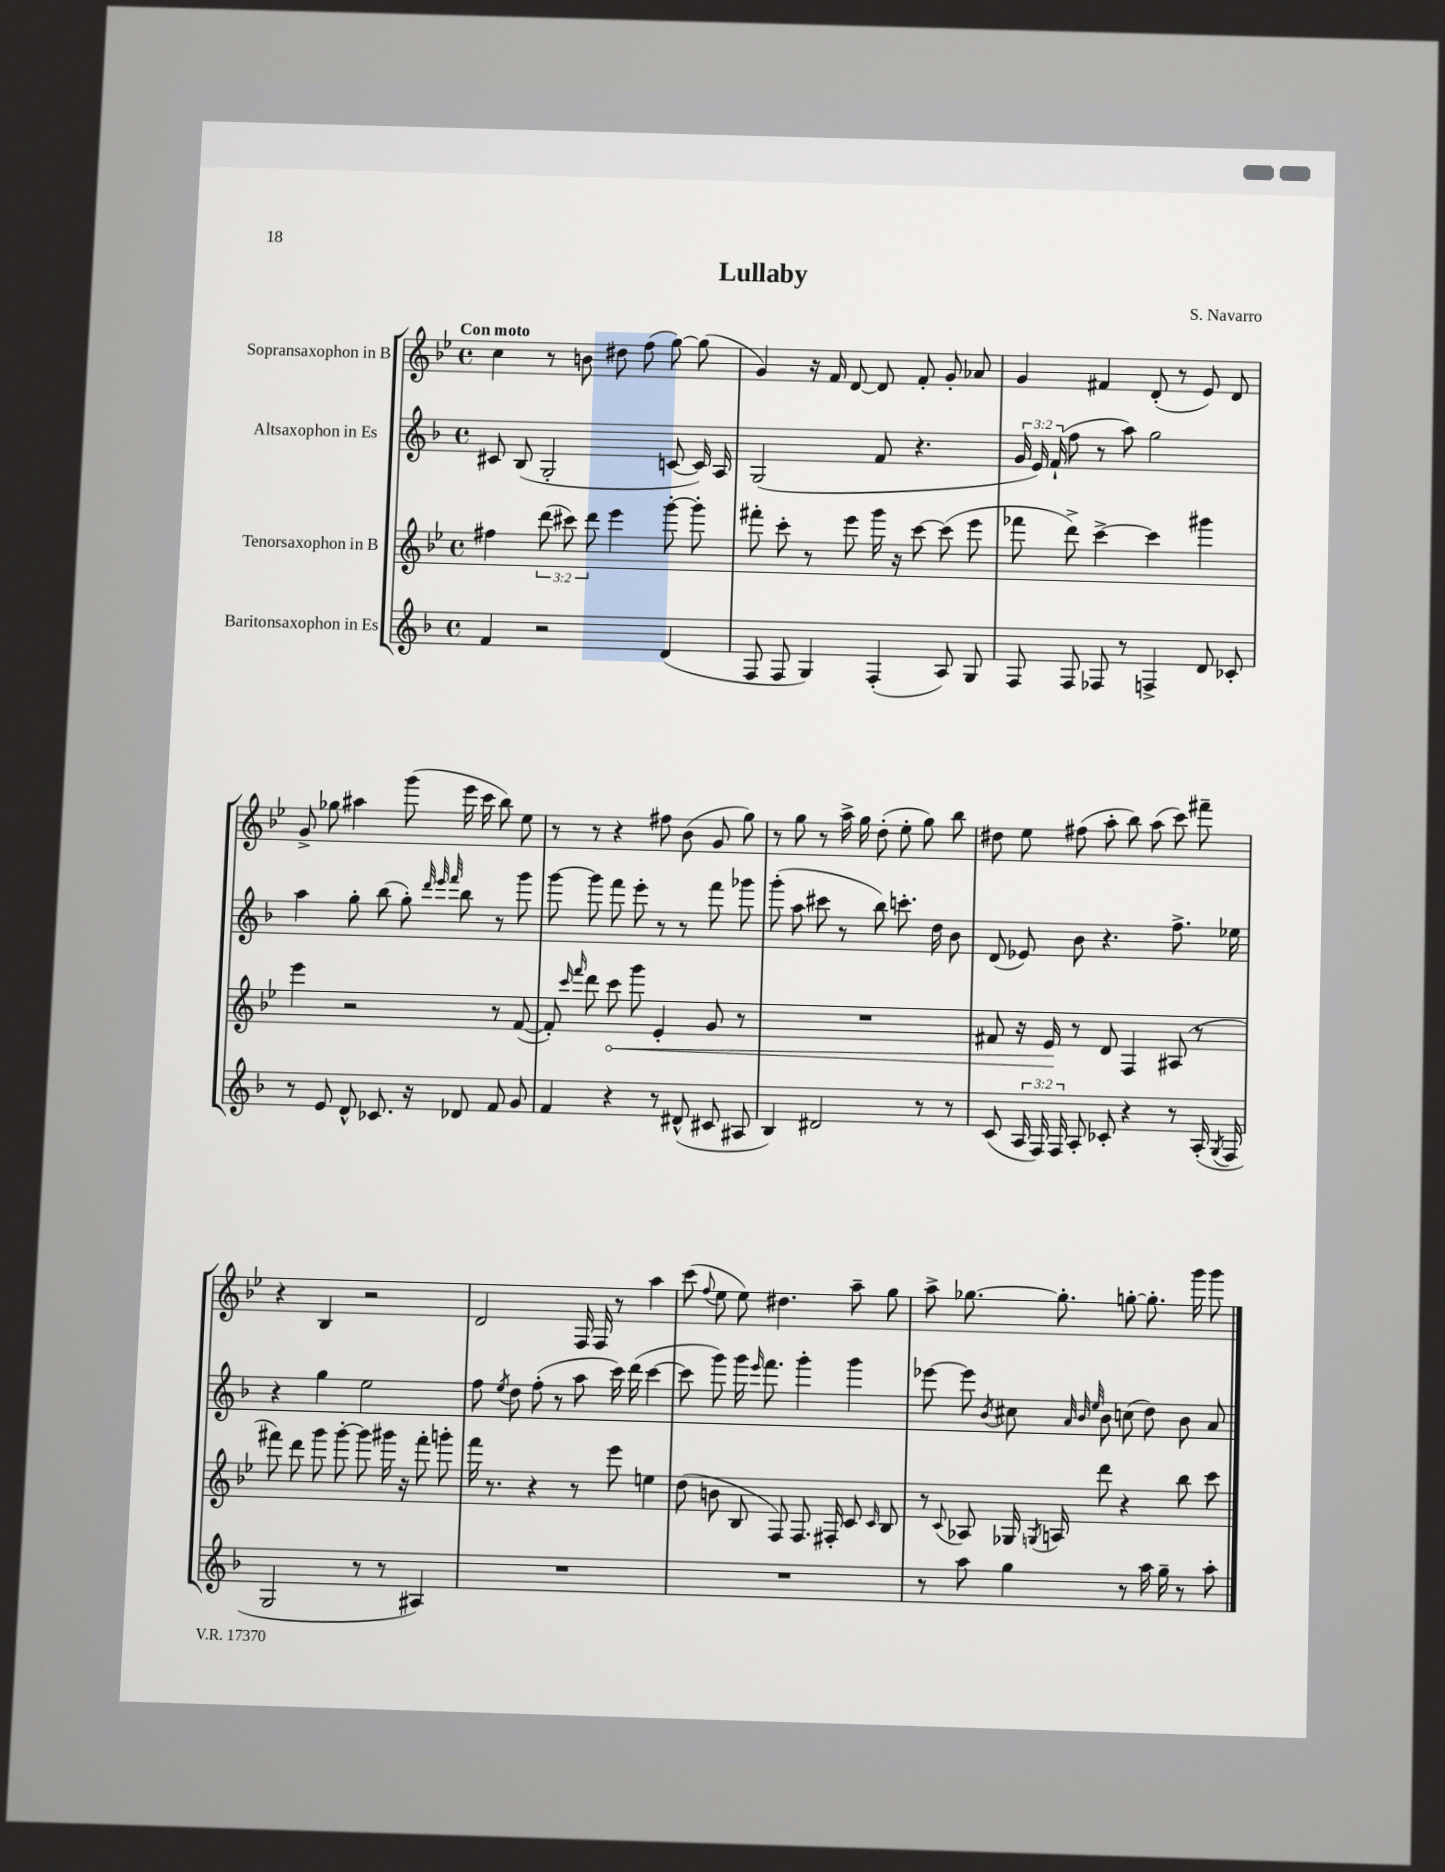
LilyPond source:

\header { title = "Lullaby" composer = "S. Navarro" }
<<
\new StaffGroup <<
\new Staff = "s0" \with { instrumentName = "Sopransaxophon in B" } {
    \clef treble \key bes \major \defaultTimeSignature \time 4/4 \tempo "Con moto"
    \autoBeamOff c''4 r8 b'8 dis''8 f''8( g''8~) g''8( |
    g'4) r16 f'16 d'8~ d'8 f'8-. g'8-. aes'8 |
    g'4 fis'4 d'8-.( r8 ees'8) d'8 |
    g'8-> ges''8 ais''4 g'''8( ees'''16 c'''16 bes''8) ees''8 |
    r8 r8 r4 fis''8 bes'8( g'8 g''8) |
    r8 g''8 r8 a''16-> g''16 d''8-.( ees''8-. g''8) bes''8 |
    dis''8 ees''8 fis''8( a''8-. bes''8) a''8( c'''8) fis'''8-- |
    r4 bes4 r2 |
    d'2 f16 f16 r8 a''4 |
    c'''8( \appoggiatura { f''8 } ees''8 ees''8) dis''4. a''8-- g''8 |
    a''8-> ges''8.~ ges''8.-. g''8~-. g''8.-. g'''16 g'''8 \bar "|." |
}
\new Staff = "s1" \with { instrumentName = "Altsaxophon in Es" } {
    \clef treble \key f \major \defaultTimeSignature \time 4/4 \override Staff.TupletNumber.text = #tuplet-number::calc-fraction-text
    \autoBeamOff cis'8 bes8( g2-. c'8~ c'16) a16 |
    g2( f'8 r4. |
    \tuplet 3/2 { g'16 e'16) f'16-!( } f''8 r8 a''8) g''2 |
    a''4 g''8-. bes''8( g''8-.) \grace { d'''32 e'''32 f'''32 } bes''8 r8 g'''8 |
    g'''8~ g'''8 f'''8 e'''8-. r8 r8 f'''8 ges'''8 |
    g'''8-.( a''8 cis'''8 r8 bes''8) c'''8.-. d''16 bes'8 |
    d'8( ees'8) bes'8 r4. f''8.-> ees''16 |
    r4 g''4 e''2 |
    f''8 \acciaccatura { e''8 } d''8 f''8-.( r8 a''8 c'''16) d'''16( c'''4~ |
    c'''8 g'''8) g'''16 \grace { e'''16 } f'''8. g'''4-. g'''4 |
    ees'''8~ ees'''8 \acciaccatura { bes'8 } cis''8 \grace { a'32 bes'32 e''32 } bes'8 c''8( d''8) bes'8 a'8 \bar "|." |
}
\new Staff = "s2" \with { instrumentName = "Tenorsaxophon in B" } {
    \clef treble \key bes \major \defaultTimeSignature \time 4/4 \override Staff.TupletNumber.text = #tuplet-number::calc-fraction-text
    \autoBeamOff fis''4 \tuplet 3/2 { d'''8( cis'''8) d'''8 } ees'''4 g'''8~-. g'''8-. |
    fis'''8-. c'''8-. r8 ees'''8 g'''16 r16 c'''8~ c'''8( ees'''8 |
    fes'''8 d'''8->) c'''4~-> c'''4 gis'''4 |
    ees'''4 r2 r8 f'8~( |
    f'8-.) \grace { c'''16 f'''16 } d'''8 \once \override Hairpin.circled-tip = ##t c'''8\< g'''8 ees'4-. g'8 r8 |
    R1 |
    fis'8 r16 ees'16\! r8 d'8 f4 ais8( r8 |
    fis'''8) d'''8 g'''8 g'''8~-. g'''8 gis'''16 r16 fis'''8-. g'''8-. |
    f'''16 r8. r4 r8 ees'''8 e''4 |
    d''8( b'8 bes8 f8) f8. fis16-. c'8 \grace { c'16 } bes8 |
    r8 \appoggiatura { c'8 } aes8 ges16 \acciaccatura { g8 } a16 d'''8 r4 bes''8 c'''8 \bar "|." |
}
\new Staff = "s3" \with { instrumentName = "Baritonsaxophon in Es" } {
    \clef treble \key f \major \defaultTimeSignature \time 4/4 \override Staff.TupletNumber.text = #tuplet-number::calc-fraction-text
    \autoBeamOff f'4 r2 d'4( |
    f8 f8 g4) f4-.( a8) g8 |
    f8 f8 fes8 r8 f4-> d'8 ces'8-. |
    r8 e'8 d'8-^ ces'8. r16 des'8 f'8 g'8 |
    f'4 r4 r8 dis'8-^( cis'8 ais8 |
    bes4) dis'2 r8 r8 |
    c'8( \tuplet 3/2 { a16 f16) f16 } a8-. ces'8-. r4 r8 a16-.( \acciaccatura { g8 } f16 |
    g2 r8 r8 ais4) |
    R1 |
    R1 |
    r8 a''8 g''4 r8 a''16 g''16-- r8 a''8-. \bar "|." |
}
>>
>>
\layout { \context { \Score \remove "Bar_number_engraver" } }
